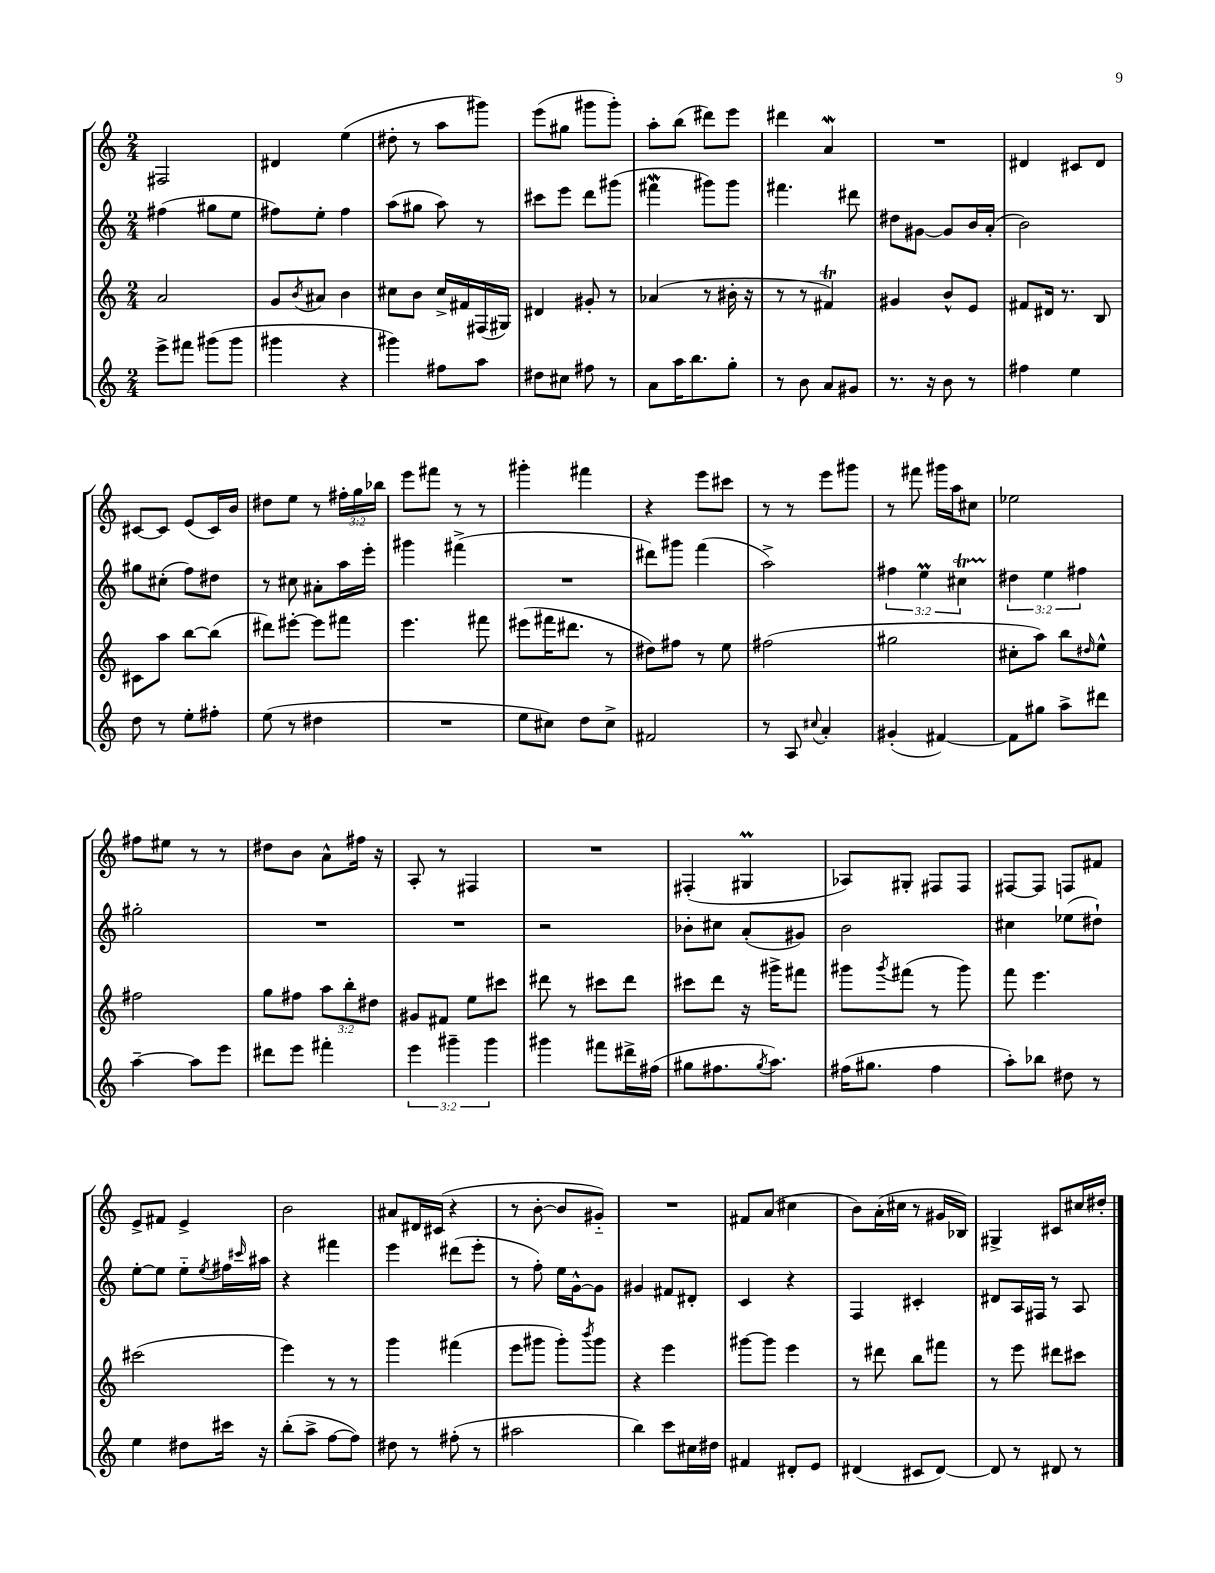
<<
\new StaffGroup <<
\new Staff = "s0" {
    \clef treble \key c \major \numericTimeSignature \time 2/4 \override Staff.TupletNumber.text = #tuplet-number::calc-fraction-text
    fis2 |
    dis'4 e''4( |
    dis''8-. r8 a''8 gis'''8) |
    e'''8( gis''8 gis'''8 gis'''8-.) |
    a''8-. b''8( dis'''8) e'''8 |
    dis'''4 a'4\mordent |
    R2 |
    dis'4 cis'8 dis'8 |
    cis'8~ cis'8 e'8( cis'16) b'16 |
    dis''8 e''8 r8 \tuplet 3/2 { fis''16-. g''16 bes''16 } |
    e'''8 fis'''8 r8 r8 |
    gis'''4-. fis'''4 |
    r4 e'''8 cis'''8 |
    r8 r8 e'''8 gis'''8 |
    r8 fis'''8 gis'''16 a''16 cis''8 |
    ees''2 |
    fis''8 eis''8 r8 r8 |
    dis''8 b'8 a'8-^ fis''16 r16 |
    a8-. r8 fis4 |
    R2 |
    fis4-.( gis4\prall |
    aes8) gis8-. fis8 fis8 |
    fis8~ fis8 f8 fis'8 |
    e'8-> fis'8 e'4-> |
    b'2 |
    ais'8 dis'16 cis'16( r4 |
    r8 b'8~-. b'8 gis'8-_) |
    R2 |
    fis'8 a'8( cis''4 |
    b'8) a'16-.( cis''16 r8 gis'16 bes16) |
    gis4-> cis'8 cis''16 dis''16-. \bar "|." |
}
\new Staff = "s1" {
    \clef treble \key c \major \numericTimeSignature \time 2/4 \override Staff.TupletNumber.text = #tuplet-number::calc-fraction-text
    fis''4( gis''8 e''8 |
    fis''8) e''8-. fis''4 |
    a''8( gis''8 a''8) r8 |
    cis'''8 e'''8 d'''8 gis'''8( |
    fis'''4\mordent gis'''8) gis'''8 |
    fis'''4. dis'''8 |
    dis''8 gis'8~ gis'8 b'16 a'16-.( |
    b'2) |
    gis''8 cis''8-.( f''8) dis''8 |
    r8 cis''8 ais'8-. a''16 e'''16-. |
    gis'''4 fis'''4->( |
    R2 |
    dis'''8) gis'''8 f'''4( |
    a''2->) |
    \tuplet 3/2 { fis''4 e''4\prall cis''4\startTrillSpan } |
    \tuplet 3/2 { dis''4\stopTrillSpan e''4 fis''4 } |
    gis''2-. |
    R2 |
    R2 |
    r2 |
    bes'8-. cis''8 a'8-.( gis'8) |
    b'2 |
    cis''4 ees''8( dis''8-!) |
    e''8~-. e''8 e''8-_ \acciaccatura { e''8 } fis''16 \grace { cis'''16 } ais''16 |
    r4 fis'''4 |
    e'''4 dis'''8( e'''8-. |
    r8 f''8-.) e''16 g'16~-^ g'8 |
    gis'4 fis'8 dis'8-. |
    c'4 r4 |
    f4 cis'4-. |
    dis'8 a16 fis16 r8 a8 \bar "|." |
}
\new Staff = "s2" {
    \clef treble \key c \major \numericTimeSignature \time 2/4 \override Staff.TupletNumber.text = #tuplet-number::calc-fraction-text
    a'2 |
    g'8 \acciaccatura { b'8 } ais'8 b'4 |
    cis''8 b'8 cis''16-> fis'16 fis16( gis16) |
    dis'4 gis'8-. r8 |
    aes'4( r8 bis'16-. r16 |
    r8 r8 fis'4\trill) |
    gis'4 b'8-^ e'8 |
    fis'8 dis'16 r8. b8 |
    cis'8 a''8 b''8~ b''8( |
    dis'''8) eis'''8~-. eis'''8 fis'''8 |
    e'''4. fis'''8 |
    eis'''8( fis'''16 dis'''8. r8 |
    dis''8) fis''8 r8 e''8 |
    fis''2( |
    gis''2 |
    cis''8-. a''8) b''8 \grace { dis''16 } e''8-^ |
    fis''2 |
    g''8 fis''8 \tuplet 3/2 { a''8 b''8-. dis''8 } |
    gis'8 fis'8 e''8 cis'''8 |
    dis'''8 r8 cis'''8 dis'''8 |
    cis'''8 d'''8 r16 gis'''16-> fis'''8 |
    gis'''8 \acciaccatura { gis'''8 } fis'''8( r8 gis'''8) |
    f'''8 e'''4. |
    cis'''2( |
    e'''4) r8 r8 |
    g'''4 fis'''4( |
    e'''8 gis'''8 gis'''8-.) \acciaccatura { b'''8 } gis'''8 |
    r4 e'''4 |
    gis'''8~ gis'''8 e'''4 |
    r8 dis'''8 b''8 fis'''8 |
    r8 e'''8 dis'''8 cis'''8 \bar "|." |
}
\new Staff = "s3" {
    \clef treble \key c \major \numericTimeSignature \time 2/4 \override Staff.TupletNumber.text = #tuplet-number::calc-fraction-text
    e'''8-> fis'''8 gis'''8( gis'''8 |
    gis'''4 r4 |
    gis'''4) fis''8 a''8 |
    dis''8 cis''8 fis''8 r8 |
    a'8 a''16 b''8. g''8-. |
    r8 b'8 a'8 gis'8 |
    r8. r16 b'8 r8 |
    fis''4 e''4 |
    d''8 r8 e''8-. fis''8-. |
    e''8( r8 dis''4 |
    R2 |
    e''8 cis''8) d''8 cis''8-> |
    fis'2 |
    r8 a8 \appoggiatura { cis''8 } a'4-. |
    gis'4-.( fis'4~) |
    fis'8 gis''8 a''8-> dis'''8 |
    a''4~-- a''8 e'''8 |
    dis'''8 e'''8 fis'''4-. |
    \tuplet 3/2 { e'''4 gis'''4-- gis'''4 } |
    gis'''4 fis'''8 dis'''16-> fis''16( |
    gis''8 fis''8. \acciaccatura { gis''8 } a''8.) |
    fis''16( gis''8. fis''4 |
    a''8-.) bes''8 dis''8 r8 |
    e''4 dis''8 cis'''16 r16 |
    b''8-.( a''8-> f''8~ f''8) |
    dis''8 r8 fis''8-.( r8 |
    ais''2 |
    b''4) c'''8 cis''16 dis''16 |
    fis'4 dis'8-. e'8 |
    dis'4( cis'8 dis'8~) |
    dis'8 r8 dis'8 r8 \bar "|." |
}
>>
>>
\layout { \context { \Score \remove "Bar_number_engraver" } }
